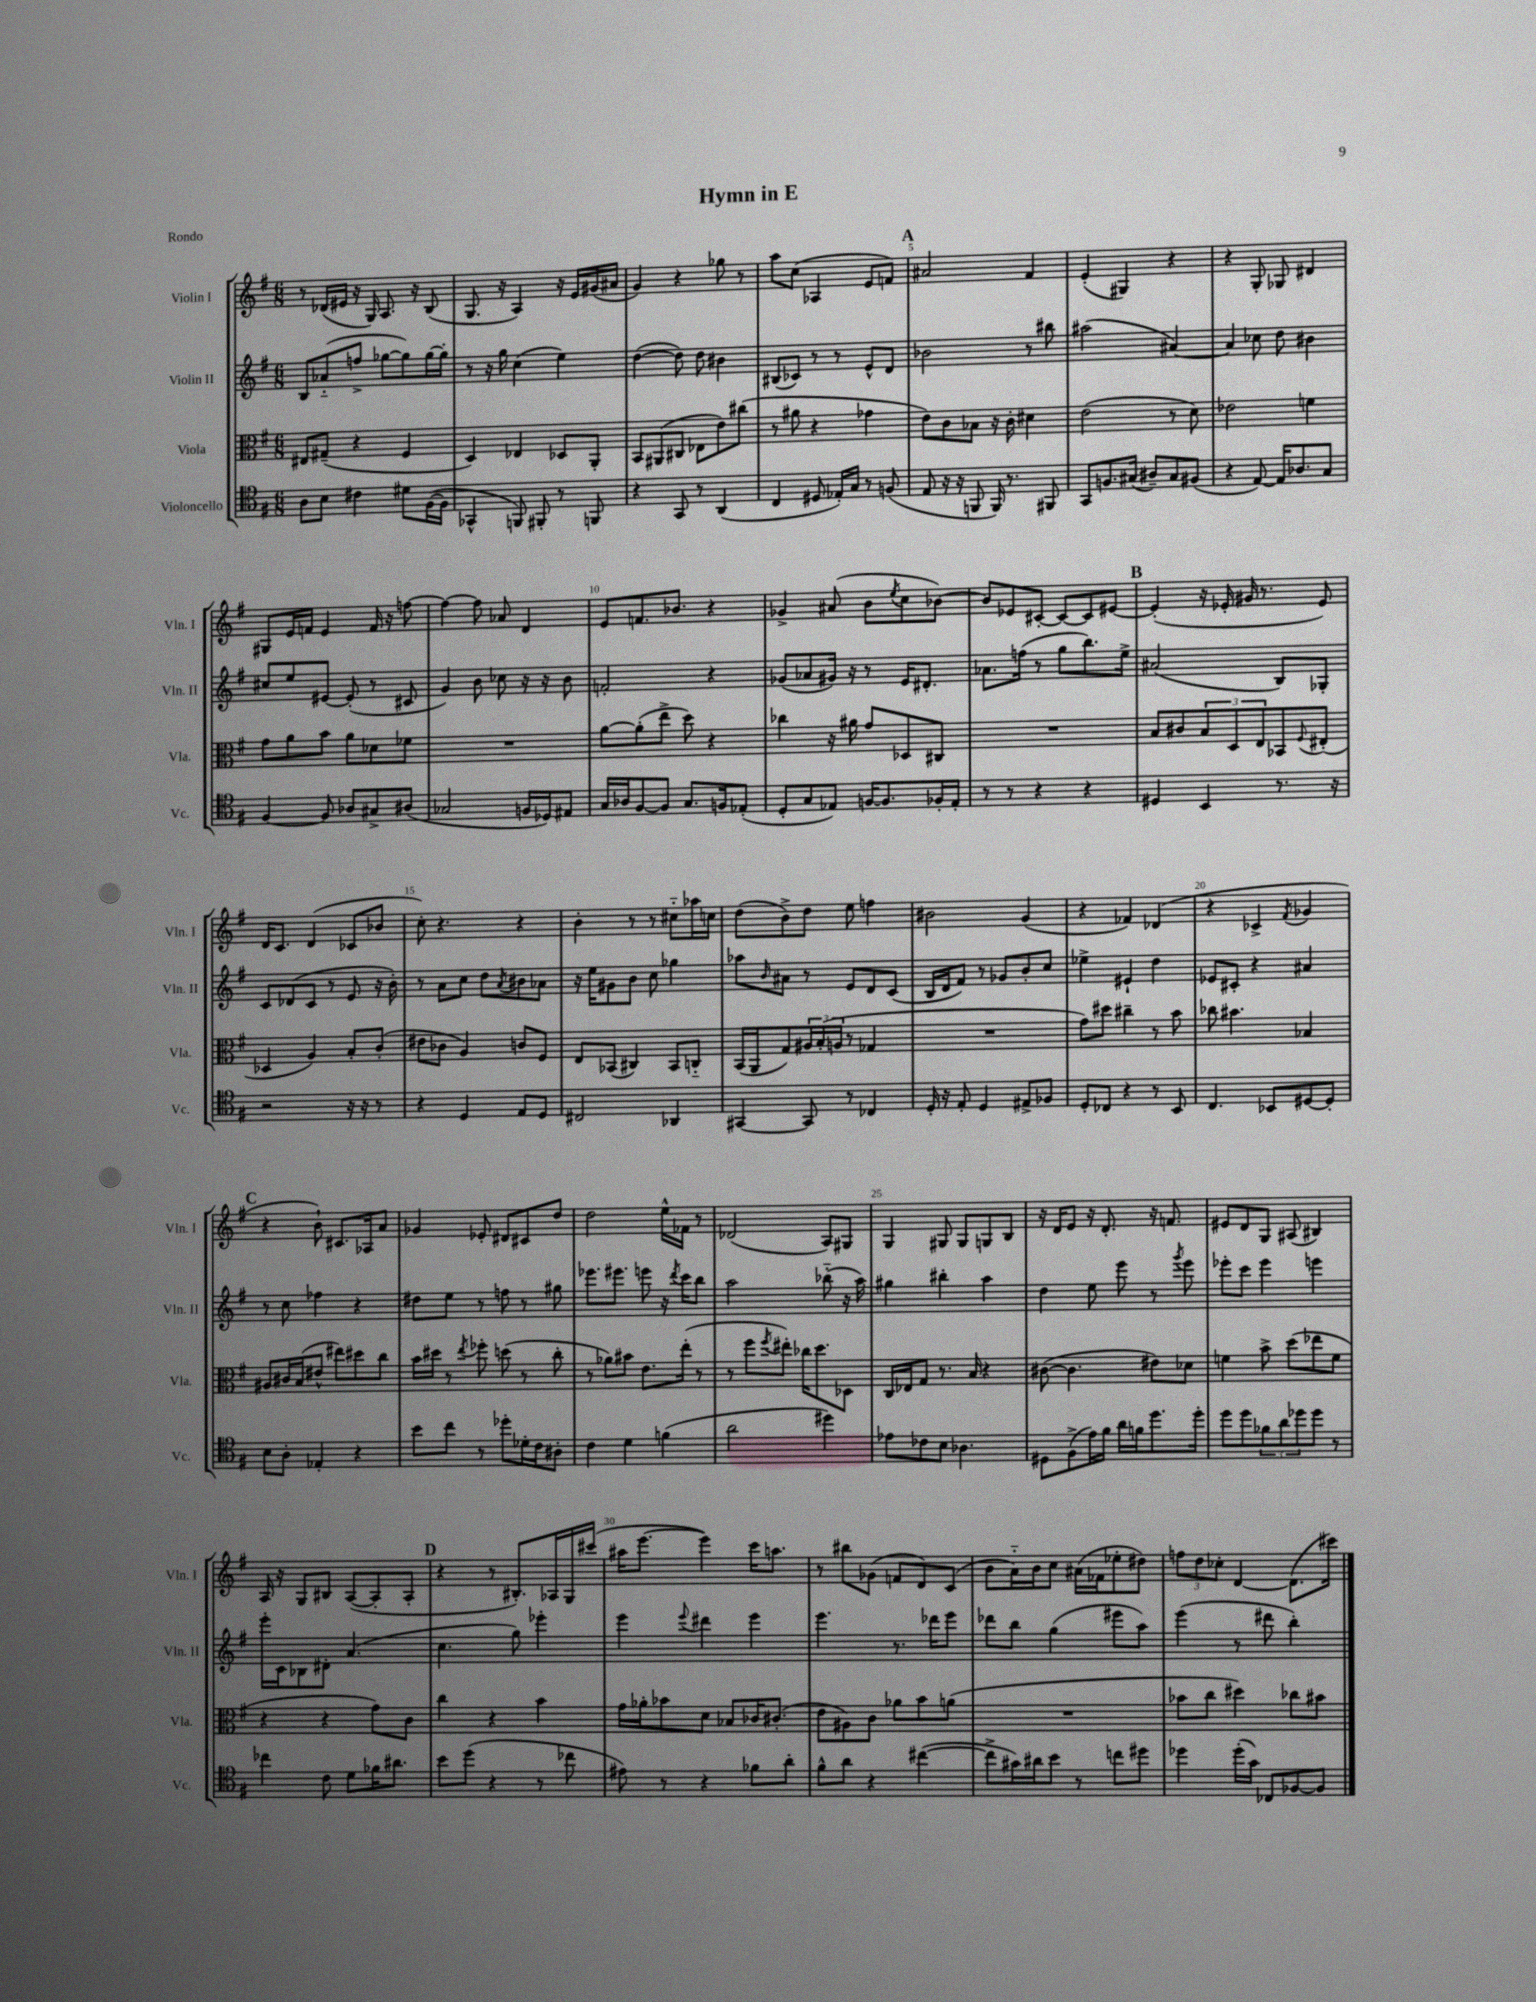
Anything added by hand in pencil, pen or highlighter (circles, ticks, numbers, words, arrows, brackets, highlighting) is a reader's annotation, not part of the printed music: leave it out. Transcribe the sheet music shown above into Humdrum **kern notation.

**kern	**kern	**kern	**kern
*staff4	*staff3	*staff2	*staff1
*clefC4	*clefC3	*clefG2	*clefG2
*k[f#]	*k[f#]	*k[f#]	*k[f#]
*M6/8	*M6/8	*M6/8	*M6/8
8A	8E#	8B	8r
8B	(8G#~	(8a-'~	(16d-
.	.	.	16e#
4c#	4r	8ff^	16r
.	.	.	16G)
.	.	[8gg-	8.A
8d#	4F#	8gg-])	.
.	.	.	16r
([16F#	.	[16gg-	(8B
16F#]	.	16gg-']	.
=	=	=	=
4GG-^^	4D)	8r	8.G
.	.	16r	.
.	.	16gg	16r
8FF)	4E-	(4cc	4A)
8FF#'	.	.	.
8r	8D-	4ee)	16r
.	.	.	16e
8FF	8AA'	.	(16g#
.	.	.	16a#
=	=	=	=
4r	8BB	([4dd	4g)
.	(8AA#	.	.
8GG	8C#	8dd])	4r
8r	8E-	8dd	.
(4AA	8e)	4b#	8gg-
.	(8cc#	.	8r
=	=	=	=
4C	8r	(8B#	8aa
.	8a#	8c-)	(8cc
8D#	4r	8r	4A-
16E-')	.	8r	.
16G	.	.	.
8r	4g-	8e^^	8e
(8F	.	8d	8f)
=	=	=	=
8E	8e)	2b-	2a#
16r	8c	.	.
16r	.	.	.
8FF	8B-	.	.
16FF)	16r	.	.
8.r	16c'	.	.
.	4d#	8r	4f#
8FF#	.	8bb#	.
=	=	=	=
8GG	(2e	(2aa#	(4e'
8.F	.	.	.
.	.	.	4G#)
(16G#	.	.	.
8A#~)	.	.	.
8G#	8r	[4a#)	4r
(8F#	8d)	.	.
=	=	=	=
4r	2e-	4a#]	4r
[8E)	.	8cc-	8G'
16E]	.	8dd	8G-
8.A-	.	.	.
.	4f	4b#	4d#
8G	.	.	.
=	=	=	=
[4F#	8g	8cc#	8G#
.	8a	8ee	16e
.	.	.	16f
8F#]	8b	[8e#	4e
8A-	8a	(8e#']	.
8G#^	8d-	8r	16f
.	.	.	16r
(8A#	8f-	8c#	[8ff
=	=	=	=
2G-	2.r	4g)	4ff_
.	.	8b	8ff]
.	.	8cc-	8a-
16F	.	16r	4d
16D-)	.	16r	.
8E#	.	8b	.
=	=	=	=
16G	[8a	2f'	8e
16A-	.	.	.
[8F#	(8a']	.	8.f
8F#]	8ee^	.	.
.	.	.	8.b-
8.G	8dd)	.	.
.	4r	4r	4r
16F	.	.	.
(8E-'	.	.	.
=	=	=	=
8D'	4cc-	(8g-	4g-^
8G	.	8a-	.
8E-)	16r	16g#)	(8a#
.	16a#	16r	.
[16F	8g	8r	8b
8.F]	.	.	.
.	.	.	8qee
.	8D-	16e	8cc
.	.	8.d#'	.
16F-'	8C#	.	[8b-)
16E-'	.	.	.
=	=	=	=
8r	2.r	8.a-	8b-]
8r	.	.	8e-
.	.	(16ff	.
4r	.	8r	[8c#'
.	.	8gg	8c#_
4r	.	8.bb)	8c#]
.	.	.	[8e#
.	.	16ee^	.
=	=	=	=
4D#	8B	(2a#	(4e#']
.	8c#	.	.
4BB	12B	.	16r
.	.	.	16e-'
.	12D	.	.
.	.	.	16g#
.	12E	.	.
.	.	.	8.r
8.r	8BB-	8B)	.
.	8qqF#	.	.
.	(8E#'	8G-'	8e-)
16r	.	.	.
=	=	=	=
2r	4D-	8c	16d
.	.	.	8.c
.	.	(8d-	.
.	4A)	8c	(4d
.	.	8r	.
16r	8B'	8e	8c-
16r	.	.	.
8r	(8c'	16r	8b-
.	.	16b')	.
=	=	=	=
4r	8e#	8r	8cc')
.	8c-	8a	4.r
4D	4A)	8cc	.
.	.	8dd	.
.	.	8qa	.
8E	8c	8b#	4r
8D	8F#	8a-	.
=	=	=	=
2C#	8E	16r	4b'
.	.	16ee	.
.	(8BB-	8g#	.
.	4C#)	8b	8r
.	.	8cc	8r
4AA-	8BB-	4gg-	8cc#'~
.	8C'~	.	16aa-
.	.	.	16cc
=	=	=	=
[4GG#	(16BB	8aa-	(8dd
.	16AA	.	.
.	.	16qqb	.
.	8G)	8a#	8b^)
8GG#]	24A#	8r	8dd
.	(24B'	.	.
.	24A	.	.
8r	8r	8e	8ee
4C-	4G-	8d	4ff
.	.	(8c	.
=	=	=	=
16D'	2.r	16B	2b#
16r	.	16d	.
8E'	.	8f#)	.
4D	.	8r	.
.	.	8g-	.
8E#^	.	8b'	(4g
8F-	.	8cc	.
=	=	=	=
8D'	8g)	4ee-^	4r
8C-	8dd#	.	.
4r	4cc#~	4e#`	4f-)
8r	8r	4dd	(4d-
8BB	8b	.	.
=	=	=	=
4.C	8cc-	8e-	4r
.	4.b#	8c#'	.
.	.	4r	4c-^
8BB-	.	.	.
.	.	.	8qf#
[8D#	4B-	4a#	4g-
8D#']	.	.	.
=	=	=	=
8B	8A#	8r	4r
8A'	16c#	8cc	.
.	(16B	.	.
4E-'	8e#^^	4ff-	8b`)
.	8ee#)	.	8.c#
4r	8dd#	4r	.
.	.	.	16A-
.	8cc	.	8a
=	=	=	=
8b	16b	8dd#	4g-
.	16dd#	.	.
8cc	8r	8ee	.
.	8qee	.	.
8r	8ff-'	8r	8e-'
8dd-'	(8dd	8ff	8d#
16d-'	8r	8r	8c#
16c	.	.	.
8A#'	8cc'	8gg#	8dd
=	=	=	=
4c	8r	8.eee-	2dd
.	8a-)	.	.
.	.	8.eee#	.
4d	8b#	.	.
.	8.e	8eee	.
(4f	.	16r	16ee^^
.	.	8qddd	.
.	(16ee'	16ccc	16f-
.	8r	8bb	8r
=	=	=	=
2a	8r	2aa	(2d-
.	8ff#	.	.
.	8qff#	.	.
.	8ee#')	.	.
.	16cc-	.	.
.	8.dd	.	.
4dd#)	.	(8bb-'~	8A)
.	8D-	16r	8G#
.	.	16aa)	.
=	=	=	=
8e-	16C	4gg#	4G
.	16E-	.	.
8c-	8G	.	.
8B	8.r	4bb#'	8G#
4.A-	.	.	8G#
.	16B	.	.
.	4r	4aa	8G
.	.	.	8B
=	=	=	=
8D#	([8c#	4dd	16r
.	.	.	16d
(8F#^	4.c#]	.	8e
16e)	.	8ee	16r
16f#	.	.	8.d'
16a	.	8eee	.
16f	.	.	.
8.dd	8e#)	8r	16r
.	.	.	8.f
.	.	8qggg	.
.	8d-	8eee	.
16dd'	.	.	.
=	=	=	=
8dd	4f	8eee-'	8e#
8dd	.	8ccc	8d
12f-	8b^	4eee-	8G
12a	.	.	.
.	(8dd	.	(8A#
12dd-	.	.	.
8dd-	8ee-	4eee	4B#)
8r	8f	.	.
=	=	=	=
4cc-	4r	16eee'	16A
.	.	16c	16r
.	.	8B-	8G
8c	4r	8d#'	8B#
8d	.	(4.a	([8A
16f-	8g)	.	8A']
8.a#	.	.	.
.	8c	.	8A'
=	=	=	=
8b	4cc	4.cc	4r
(8dd	.	.	.
4r	4r	.	8r
.	.	8gg)	8.B#')
8r	4b	4eee-'	.
.	.	.	16A-
8cc-	.	.	16G
.	.	.	(16ccc#
=	=	=	=
8e#)	16g	4eee	16aa#
.	16a-'	.	[8.eee
8r	8b-	.	.
.	.	8qqeee	.
4r	8d	4ddd#	4eee])
.	8B-	.	.
8f-	16c-	4eee	16ccc
.	(8.c#'	.	8.aa
8a'	.	.	.
=	=	=	=
8f#^^	8e	4.eee	8r
8a	8A#)	.	8bb#
4r	8c	.	(8g-
.	8a-	8.r	8f
([4cc#	8b	.	8d)
.	.	16ddd-	.
.	(8a	8eee	(8c
=	=	=	=
8cc#^]	2.r	8ddd-	8b
16g#)	.	8bb	16a'~)
16a#	.	.	16b
8b	.	(4gg	8cc
8r	.	.	(16a#
.	.	.	16f-
8cc	.	8eee#	8ee-'
8dd#	.	8aa)	8dd#)
=	=	=	=
4dd-	8b-	(4eee	12ff
.	.	.	12dd
.	8cc	.	.
.	.	.	12cc-'
(16dd-'	4dd#)	8r	[4d
16g)	.	.	.
8C-	.	8ddd#	.
[8F-	8cc-	4bb')	(8.d]
8F-]	8b#	.	.
.	.	.	16ccc#)
==	==	==	==
*-	*-	*-	*-
